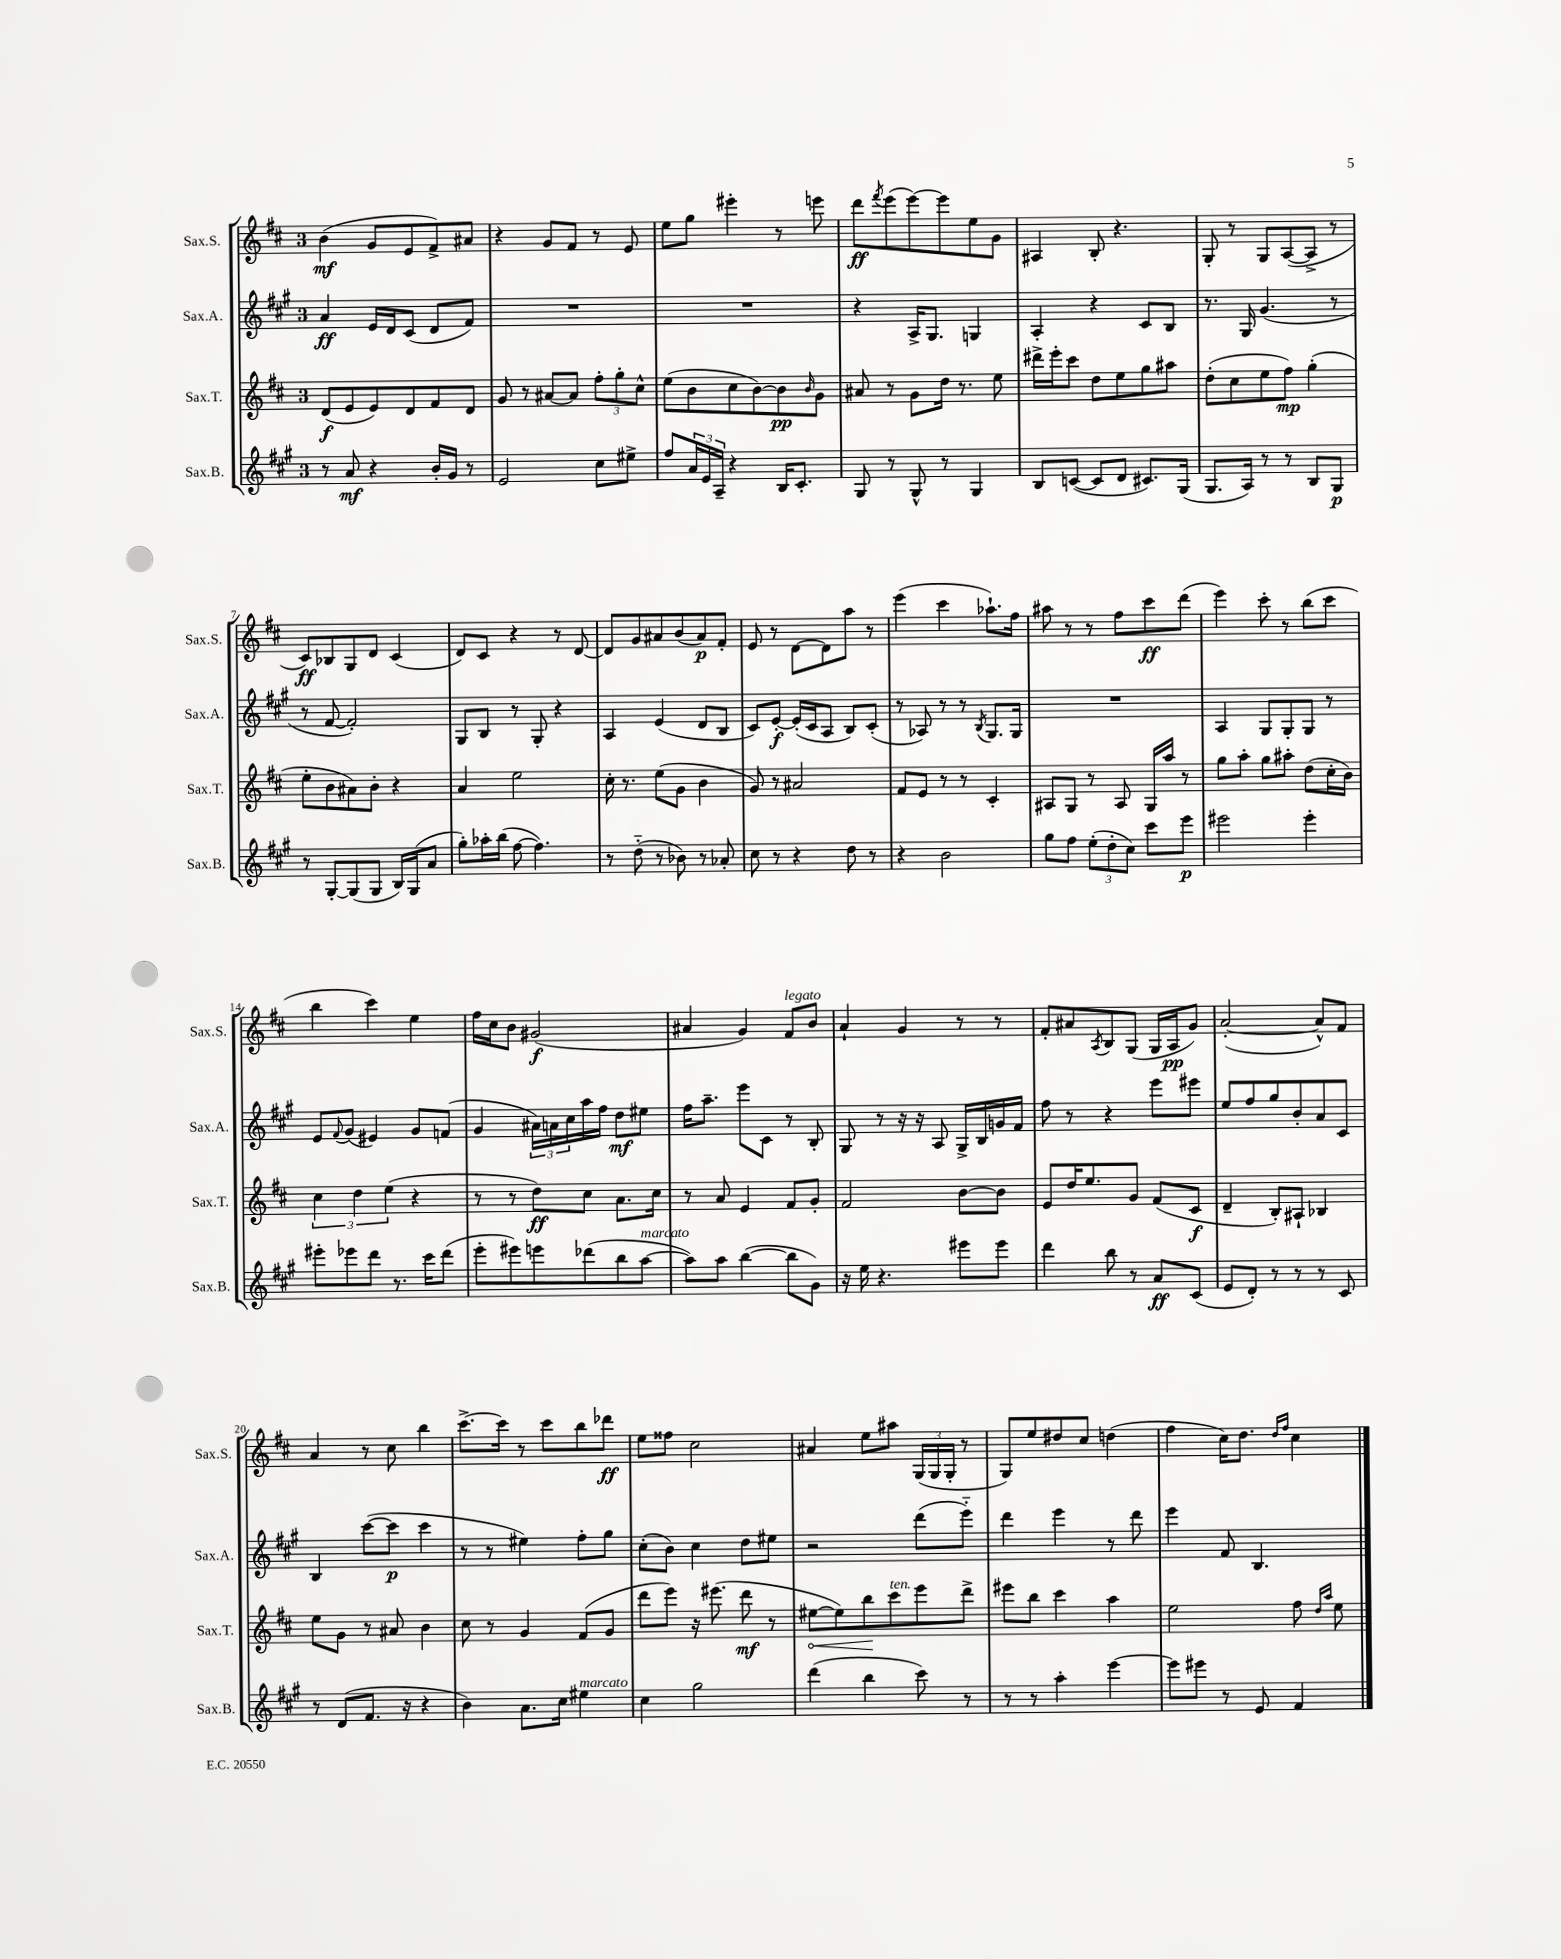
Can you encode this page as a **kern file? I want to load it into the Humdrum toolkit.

**kern	**dynam	**kern	**dynam	**kern	**dynam	**kern	**dynam
*part4	*part4	*part3	*part3	*part2	*part2	*part1	*part1
*staff4	*staff4	*staff3	*staff3	*staff2	*staff2	*staff1	*staff1
*I"Sax.B.	*	*I"Sax.T.	*	*I"Sax.A.	*	*I"Sax.S.	*
*I'Sax.B.	*	*I'Sax.T.	*	*I'Sax.A.	*	*I'Sax.S.	*
*clefG2	*	*clefG2	*	*clefG2	*	*clefG2	*
*k[f#c#g#]	*	*k[f#c#]	*	*k[f#c#g#]	*	*k[f#c#]	*
*M3/4	*	*M3/4	*	*M3/4	*	*M3/4	*
=1	=1	=1	=1	=1	=1	=1	=1
8r	.	(8d/L	f	4a/	ff	(4b\	mf
8a/	mf	8e/	.	.	.	.	.
4r	.	8e/)	.	16e/LL	.	8g/L	.
.	.	.	.	16d/J	.	.	.
.	.	8d/	.	(8c#/J	.	8e/	.
16b'/LL	.	8f#/	.	8d/L	.	8f#^/)	.
16g#/JJ	.	.	.	.	.	.	.
8r	.	8d/J	.	8f#/J)	.	8a#X/J	.
=2	=2	=2	=2	=2	=2	=2	=2
2e/	.	8g/	.	2.r	.	4r	.
.	.	8r	.	.	.	.	.
.	.	[8a#X/L	.	.	.	8g/L	.
.	.	8a#/J]	.	.	.	8f#/J	.
8cc#\L	.	12ff#'\L	.	.	.	8r	.
.	.	12gg'\	.	.	.	.	.
8ee#X^\J	.	.	.	.	.	8e/	.
.	.	12cc#^^\J	.	.	.	.	.
=3	=3	=3	=3	=3	=3	=3	=3
8ff#/L	.	(8ee\L	.	2.r	.	8ee\L	.
24a/L	.	8b\	.	.	.	8gg\J	.
24e/	.	.	.	.	.	.	.
24A~/JJ	.	.	.	.	.	.	.
4r	.	8cc#\	.	.	.	4eee#X'\	.
.	.	[8b\)	.	.	.	.	.
16B/KL	.	8b\]	pp	.	.	8r	.
8.c#'/J	.	.	.	.	.	.	.
.	.	16qqb/	.	.	.	.	.
.	.	8g\J	.	.	.	8eeen\	.
=4	=4	=4	=4	=4	=4	=4	=4
8G#/	.	8a#X/	.	4r	.	8ddd\L	ff
.	.	.	.	.	.	8qfff#/	.
8r	.	8r	.	.	.	(8eee\	.
8G#^^/	.	8g\L	.	16A^/KL	.	[8eee\)	.
.	.	.	.	8.G#/J	.	.	.
8r	.	16dd\Jk	.	.	.	8eee\]	.
.	.	8.r	.	.	.	.	.
4G#/	.	.	.	4Gn/	.	8ee\	.
.	.	8ee\	.	.	.	8g\J	.
=5	=5	=5	=5	=5	=5	=5	=5
8B/L	.	16ddd#X^\LL	.	4A'/	.	4A#X/	.
.	.	16eee'\J	.	.	.	.	.
([8cn/J	.	8ccc#\J	.	.	.	.	.
8c/L]	.	8dd\L	.	4r	.	8B'/	.
8d/J	.	8ee\	.	.	.	4.r	.
8.c#X/L)	.	8gg\	.	8c#/L	.	.	.
.	.	8aa#X\J	.	8B/J	.	.	.
(16G#/Jk	.	.	.	.	.	.	.
=6	=6	=6	=6	=6	=6	=6	=6
8.G#/L	.	(8dd'\L	.	8.r	.	8G'/	.
.	.	8cc#\	.	.	.	8r	.
16A/Jk)	.	.	.	16G#/	.	.	.
8r	.	8ee\	.	(4.g#/	.	8G/L	.
8r	.	8ff#\J)	mp	.	.	([8A/	.
8B/L	.	(4gg'\	.	.	.	8A^/J]	.
8G#/J	p	.	.	8r	.	8r	.
!!LO:LB:g=z
=7	=7	=7	=7	=7	=7	=7	=7
8r	.	8ee'\L	.	8r	.	8c#/L)	ff
[8G#'/L	.	8b\	.	[8f#/	.	8B-X/	.
(8G#/]	.	8a#X\)	.	2f#'/])	.	8G/	.
8G#/J	.	8b'\J	.	.	.	8d/J	.
16B/LL)	.	4r	.	.	.	(4c#/	.
(16G#/J	.	.	.	.	.	.	.
8a/J	.	.	.	.	.	.	.
=8	=8	=8	=8	=8	=8	=8	=8
8gg#'\L)	.	4a/	.	8G#/L	.	8d/L)	.
16aa-X'\L	.	.	.	8B/J	.	8c#/J	.
(16bb\JJ	.	.	.	.	.	.	.
[8ff#\	.	2ee\	.	8r	.	4r	.
4.ff#\])	.	.	.	8G#'/	.	.	.
.	.	.	.	4r	.	8r	.
.	.	.	.	.	.	[8d/	.
=9	=9	=9	=9	=9	=9	=9	=9
8r	.	16cc#'\	.	4A/	.	8d/L]	.
.	.	8.r	.	.	.	.	.
(8dd\	.	.	.	.	.	8g/	.
8r	.	(8ee\L	.	(4e/	.	8a#X/	.
8b-X\)	.	8g\J	.	.	.	(8b/	.
8r	.	4b\	.	8d/L	.	8a#/)	p
8a-X'/	.	.	.	8B/J	.	8f#'/J	.
=10	=10	=10	=10	=10	=10	=10	=10
8cc#\	.	8g/)	.	8c#/L)	.	8e/	.
8r	.	8r	.	[8e'/J	f	8r	.
4r	.	2a#X/	.	(16e'/LL]	.	[8d\L	.
.	.	.	.	16c#/J	.	.	.
.	.	.	.	8A/J	.	8d\]	.
8dd\	.	.	.	8B/L)	.	8aa\J	.
8r	.	.	.	(8c#'/J	.	8r	.
=11	=11	=11	=11	=11	=11	=11	=11
4r	.	8f#/L	.	8r	.	(4eee\	.
.	.	8e/J	.	8A-X/)	.	.	.
2b\	.	8r	.	8r	.	4ccc#\	.
.	.	8r	.	8r	.	.	.
.	.	.	.	8qB/	.	.	.
.	.	4c#'/	.	8.G#/L	.	8.aa-X`\L)	.
.	.	.	.	16G#/Jk	.	16ff#\Jk	.
=12	=12	=12	=12	=12	=12	=12	=12
8gg#\L	.	8A#X/L	.	2.r	.	8aa#X\	.
8ff#\J	.	8G/J	.	.	.	8r	.
(12ee'\L	.	8r	.	.	.	8r	.
12dd'\	.	.	.	.	.	.	.
.	.	8A#/	.	.	.	8ff#\L	.
12cc#\J)	.	.	.	.	.	.	.
8ccc#\L	.	16G/LL	.	.	.	8ccc#\	ff
.	.	16aa/JJ	.	.	.	.	.
8eee\J	p	8r	.	.	.	(8ddd\J	.
=13	=13	=13	=13	=13	=13	=13	=13
2eee#X\	.	8gg\L	.	4A/	.	4eee\)	.
.	.	8aa'\J	.	.	.	.	.
.	.	8gg\L	.	8G#/L	.	8ccc#'\	.
.	.	8aa#X'\J	.	8G#'/	.	8r	.
4eee#'\	.	(8dd\L	.	8G#/J	.	(8bb\L	.
.	.	16cc#'\L	.	8r	.	8ccc#\J	.
.	.	16b\JJ)	.	.	.	.	.
!!LO:LB:g=z
=14	=14	=14	=14	=14	=14	=14	=14
8eee#X'\L	.	6cc#\	.	8e/L	.	4bb\	.
.	.	.	.	8qqf#/	.	.	.
8eee-X\	.	.	.	(8g#/J	.	.	.
.	.	6dd\	.	.	.	.	.
8ddd\J	.	.	.	4e#X/)	.	4ccc#\)	.
.	.	(6ee\	.	.	.	.	.
8.r	.	.	.	.	.	.	.
.	.	4r	.	8g#/L	.	4ee\	.
16ccc#\KL	.	.	.	.	.	.	.
(8ddd\J	.	.	.	(8fn/J	.	.	.
=15	=15	=15	=15	=15	=15	=15	=15
8eee'\L	.	8r	.	4g#/	.	16ff#\LL	.
.	.	.	.	.	.	16cc#\J	.
8eee#X\)	.	8r	.	.	.	8b\J	.
8eeen\	.	8dd\L)	ff	24a#X\LL)	.	(2g#X/	f
.	.	.	.	24an\	.	.	.
.	.	.	.	24cc#\	.	.	.
(8ddd-X\	.	8cc#\J	.	16aa\	.	.	.
.	.	.	.	16ff#\JJ	.	.	.
8bb\	.	8.a\L	.	8dd\L	mf	.	.
!LO:TX:a:i:t=marcato	!	!	!	!	!	!	!
[8aa\J	.	.	.	8ee#X\J	.	.	.
.	.	16cc#\Jk	.	.	.	.	.
=16	=16	=16	=16	=16	=16	=16	=16
8aa\L])	.	8r	.	16ff#\KL	.	4a#X/	.
.	.	.	.	8.aa~\J	.	.	.
8aa\J	.	8a/	.	.	.	.	.
([4bb\	.	4e/	.	8eee\L	.	4g/)	.
.	.	.	.	8c#\J	.	.	.
!	!	!	!	!	!	!LO:TX:a:i:t=legato	!
8bb\L]	.	8f#/L	.	8r	.	8f#/L	.
8g#\J)	.	8g'/J	.	8B'/	.	8b/J	.
=17	=17	=17	=17	=17	=17	=17	=17
16r	.	2f#/	.	8G#/	.	4a`/	.
16ee\	.	.	.	.	.	.	.
4.r	.	.	.	8r	.	.	.
.	.	.	.	16r	.	4g/	.
.	.	.	.	16r	.	.	.
.	.	.	.	8A/	.	.	.
8eee#X\L	.	[8b\L	.	16G#^/LL	.	8r	.
.	.	.	.	16B/	.	.	.
8eee#\J	.	8b\J]	.	16gn/	.	8r	.
.	.	.	.	16f#/JJ	.	.	.
=18	=18	=18	=18	=18	=18	=18	=18
4ddd\	.	8e/L	.	8ff#\	.	8f#'/L	.
.	.	16dd/K	.	8r	.	8a#X/	.
.	.	8.ee/	.	.	.	.	.
.	.	.	.	.	.	8qA/	.
8bb\	.	.	.	4r	.	8B/	.
8r	.	8g/J	.	.	.	(8G/J	.
8a/L	ff	(8f#/L	.	8eee\L	.	16G/LL	.
.	.	.	.	.	.	16A/J	pp
(8c#/J	.	8c#/J	f	8eee#X\J	.	8g/J)	.
=19	=19	=19	=19	=19	=19	=19	=19
8e/L	.	4d~/	.	8ee/L	.	([2a'/	.
8d'/J)	.	.	.	8ff#/	.	.	.
8r	.	8B'/L)	.	8gg#/	.	.	.
8r	.	8A#X`/J	.	8b'/	.	.	.
8r	.	4B-X/	.	8a/	.	8a^^/L])	.
8c#/	.	.	.	8c#/J	.	8f#/J	.
!!LO:LB:g=z
=20	=20	=20	=20	=20	=20	=20	=20
8r	.	8ee\L	.	4B/	.	4a/	.
(8d/L	.	8g\J	.	.	.	.	.
8.f#/J	.	8r	.	([8ccc#\L	.	8r	.
.	.	8a#X/	.	8ccc#\J]	p	8cc#\	.
16r	.	.	.	.	.	.	.
4r	.	4b\	.	4ccc#\	.	4bb\	.
=21	=21	=21	=21	=21	=21	=21	=21
4b\)	.	8cc#\	.	8r	.	[8.ccc#^\L	.
.	.	8r	.	8r	.	.	.
.	.	.	.	.	.	16ccc#\Jk]	.
8.a\L	.	4g/	.	4ee#X\)	.	8r	.
.	.	.	.	.	.	8ccc#\L	.
16cc#\Jk	.	.	.	.	.	.	.
!LO:TX:a:i:t=marcato	!	!	!	!	!	!	!
4ee#X\	.	(8f#/L	.	8ff#'\L	.	8bb\	.
.	.	8g/J	.	8gg#\J	.	8ddd-X\J	ff
=22	=22	=22	=22	=22	=22	=22	=22
4cc#\	.	8ddd\L	.	(8cc#'\L	.	8ee\L	.
.	.	8eee\J)	.	8b\J)	.	8ff##X\J	.
2gg#\	.	16r	.	4cc#\	.	2cc#\	.
.	.	(8.eee#X\	.	.	.	.	.
.	.	8ddd\	mf	8dd\L	.	.	.
.	.	8r	.	8ee#X\J	.	.	.
=23	=23	=23	=23	=23	=23	=23	=23
!	!	!	!LO:HP:b	!	!	!	!
(4ddd\	.	[8ee#X\L	<	2r	.	4a#X/	.
.	.	8ee#\])	.	.	.	.	.
4bb\	.	8bb\	.	.	.	8ee\L	.
!	!	!LO:TX:a:i:t=ten.	!	!	!	!	!
.	.	8ccc#\	[	.	.	8aa#X\J	.
8ccc#\)	.	8eee\	.	(8ddd\L	.	(24G/LL	.
.	.	.	.	.	.	24G/	.
.	.	.	.	.	.	24G'/JJ	.
8r	.	8ddd^\J	.	8eee\J)	.	8r	.
=24	=24	=24	=24	=24	=24	=24	=24
8r	.	8eee#X\L	.	4ddd\	.	8G/L)	.
8r	.	8bb\J	.	.	.	8ee/	.
4aa'\	.	4ccc#\	.	4eee\	.	8dd#X/	.
.	.	.	.	.	.	8cc#/J	.
[4eee\	.	4aa\	.	8r	.	(4ddn\	.
.	.	.	.	8ddd\	.	.	.
=25	=25	=25	=25	=25	=25	=25	=25
8eee\L]	.	2ee\	.	4eee\	.	4ff#\	.
8eee#X\J	.	.	.	.	.	.	.
8r	.	.	.	8f#/	.	16cc#\KL)	.
.	.	.	.	.	.	8.dd\J	.
8e/	.	.	.	4.B/	.	.	.
.	.	.	.	.	.	16qqdd/LL	.
.	.	.	.	.	.	16qqff#/JJ	.
4f#/	.	8ff#\	.	.	.	4cc#\	.
.	.	16qqdd/LL	.	.	.	.	.
.	.	16qqaa/JJ	.	.	.	.	.
.	.	8ee\	.	.	.	.	.
==	==	==	==	==	==	==	==
*-	*-	*-	*-	*-	*-	*-	*-
